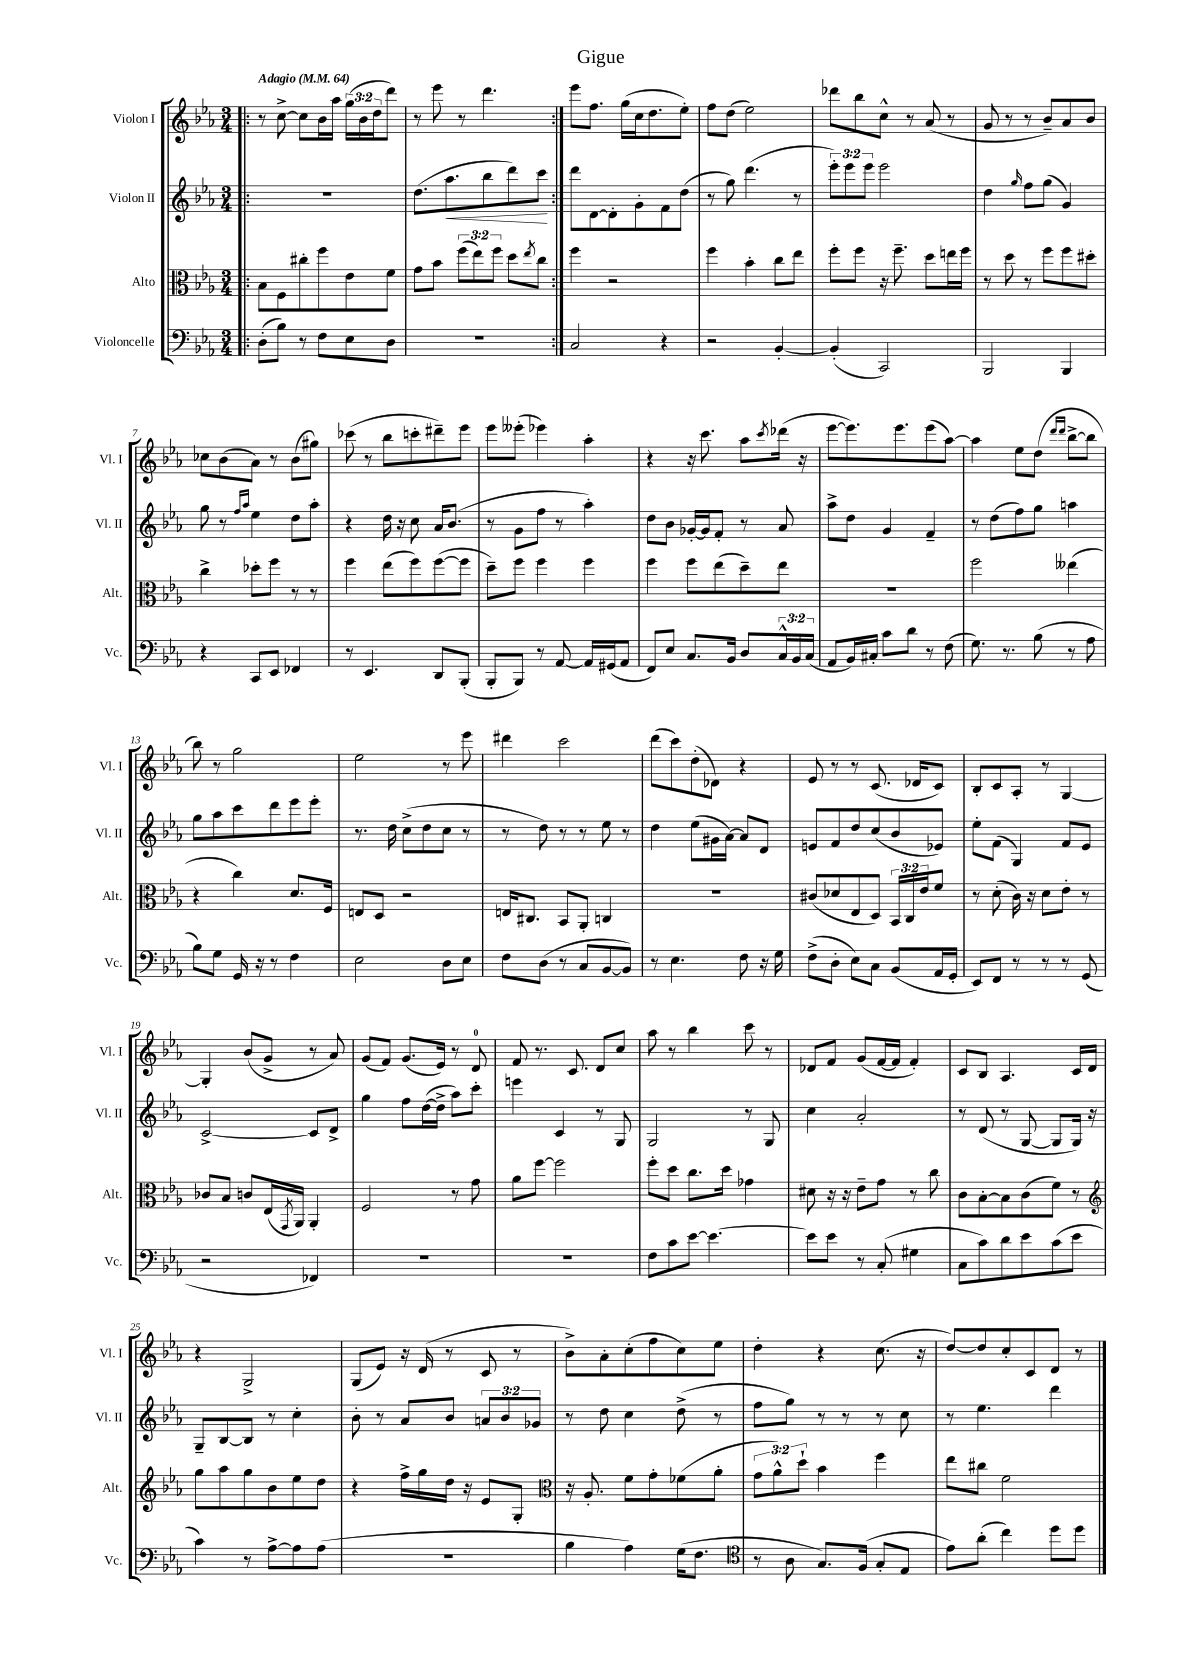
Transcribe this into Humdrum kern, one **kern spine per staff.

**kern	**kern	**kern	**kern
*staff4	*staff3	*staff2	*staff1
*clefF4	*clefC3	*clefG2	*clefG2
*k[b-e-a-]	*k[b-e-a-]	*k[b-e-a-]	*k[b-e-a-]
*M3/4	*M3/4	*M3/4	*M3/4
*MM64	*MM64	*MM64	*MM64
=!|:	=!|:	=!|:	=!|:
(8D'	8B-	2.r	8r
8B-)	8F	.	[8cc^
8r	8cc#'	.	8cc]
8F	8ff	.	16b-
.	.	.	16aa-
8E-	8e-	.	(24gg
.	.	.	24b-
.	.	.	24dd
8D	8f	.	8ddd)
=	=	=	=
2.r	8g	(8.dd	8r
.	8b-	.	8eee-
.	.	8.aa-	.
.	(12ff	.	8r
.	12ee-)	.	.
.	.	8bb-	4.ddd
.	12ff	.	.
.	8dd	8ddd)	.
.	8qee-	.	.
.	8cc	8ccc	.
=:|!	=:|!	=:|!	=:|!
2C	4ff	8ddd	8eee-
.	.	[8d	8.ff
.	2r	8d']	.
.	.	.	(16gg
.	.	8g'	16cc
.	.	.	8.dd
4r	.	8f	.
.	.	(8dd	8ee-')
=	=	=	=
2r	4ff	8r	8ff
.	.	8gg)	(8dd
.	4b-'	(4.ddd	2ee-)
[4BB-'	8cc	.	.
.	8ee-	8r	.
=	=	=	=
(4BB-']	8ff'	12eee-')	8ddd-
.	.	12eee-	.
.	8ff	.	8bb-
.	.	12eee-	.
2CC)	16r	2eee-	8cc^^
.	8.ff~	.	.
.	.	.	8r
.	8dd	.	(8a-
.	16ee	.	8r
.	16ff	.	.
=	=	=	=
2BBB-	8r	4dd	8g
.	8dd	.	8r
.	.	16qqgg	.
.	8r	8ff	8r
.	8ff	(8gg	8b-~)
4BBB-	8ff	4g)	8a-
.	8dd#'	.	8b-
=	=	=	=
4r	4cc^	8gg	8cc-
.	.	8r	(8b-
.	.	16qqff	.
.	.	16qqaa-	.
8CC	8dd-'	4ee-	8a-)
8EE-	8ff	.	8r
4FF-	8r	8dd	(8b-
.	8r	8aa-'	8gg#)
=	=	=	=
8r	4ff	4r	(8ccc-
4.EE-	.	.	8r
.	(8ee-	16dd	8bb-
.	.	16r	.
.	8ff)	8cc	8ccc'
8DD	([8ff	16a-	8ddd#~)
.	.	(8.b-	.
(8BBB-'	8ff]	.	8eee-
=	=	=	=
8BBB-'	8dd~)	8r	8eee-
8BBB-)	8ff	8g	(8eee--'
8r	4ff	8ff	4eee-)
[8AA-	.	8r	.
16AA-]	4ff	4aa-')	4aa-'
(16GG#	.	.	.
8AA-	.	.	.
=	=	=	=
8FF)	4ff	8dd	4r
8E-	.	8b-	.
8.C	8ff	[16g-'	16r
.	.	16g-]	8.ccc
.	(8ee-	8f'	.
16BB-	.	.	.
8D	8dd~)	8r	8aa-
.	.	.	8qccc
24C^^	8ee-	8a-	(16ddd-
24BB-	.	.	.
.	.	.	16r
(24C	.	.	.
=	=	=	=
8AA-	2.r	8aa-^	[8eee-
16BB-)	.	8dd	8.eee-])
16C#'	.	.	.
8c	.	4g	.
.	.	.	8.eee-
8d	.	.	.
8r	.	4f~	(8eee-
(8F	.	.	[8aa-)
=	=	=	=
8.G)	2ff	8r	4aa-]
.	.	(8dd	.
8.r	.	.	.
.	.	8ff)	8ee-
(8B-	.	8gg	(8dd
.	.	.	16qqddd
.	.	.	16qqddd
8r	(4ee--	4aa	[8bb-^
8A-	.	.	8bb-]
=	=	=	=
8B-)	4r	8gg	8bb-)
8G	.	8aa-	8r
16GG	4cc)	8ccc	2gg
16r	.	.	.
8r	.	8ddd	.
4F	8.d	8eee-	.
.	.	8eee-'	.
.	16F	.	.
=	=	=	=
2E-	8E	8.r	2ee-
.	8D	.	.
.	.	16dd	.
.	2r	(8cc^	.
.	.	8dd	.
8D	.	8cc	8r
8E-	.	8r	8eee-
=	=	=	=
8F	16E	8r	4ddd#
.	8.C#	.	.
(8D	.	8dd)	.
8r	8BB-	8r	2ccc
8C	8AA-'	8r	.
[8BB-	4C	8ee-	.
8BB-])	.	8r	.
=	=	=	=
8r	2.r	4dd	(8ddd
4.E-	.	.	8ccc)
.	.	(8ee-	(8dd'
.	.	16g#	8d-)
.	.	[16a-)	.
8F	.	8a-]	4r
16r	.	8d	.
16G	.	.	.
=	=	=	=
(8F^	(8c#	8e	8e-
8D'	8d-	8f	8r
8E-)	8E-	8dd	8r
8C	8D)	(8cc	(8.c
(8BB-	24BB-	8b-	.
.	24C	.	.
.	.	.	16d-
.	24e-	.	.
16AA-	8f	8e-)	8c)
16GG'	.	.	.
=	=	=	=
8EE-)	8r	8ee-'	8B-'
8FF	(8d'	(8f	8c
8r	16c)	4G)	8A-'
.	16r	.	.
8r	8d	.	8r
8r	8e-'	8f	[4G
(8GG	8r	8e-	.
=	=	=	=
2r	8c-	[2c^	4G']
.	8B-	.	.
.	8c	.	(8b-
.	(16E-	.	8g^
.	8qGG	.	.
.	16AA-)	.	.
4FF-)	4AA-'	8c]	8r
.	.	8d^	8a-)
=	=	=	=
2.r	2F	4gg	(8g
.	.	.	8f)
.	.	8ff	(8.g
.	.	([16dd	.
.	.	16dd^]	16e-)
.	8r	8aa-)	8r
.	8g	8ccc'	8d
=	=	=	=
2.r	8a-	4eee	8f
.	[8ff	.	8.r
.	2ff]	4c	.
.	.	.	8.c
.	.	8r	8d
.	.	8G	8cc
=	=	=	=
8F	8ff'	2G	8aa-
8c	8dd	.	8r
[8e-	8.cc	.	4bb-
4.e-_	.	.	.
.	16dd	.	.
.	4g-	8r	8ccc
.	.	8G	8r
=	=	=	=
8e-]	8d#	4cc	8d-
8e-	16r	.	8f
.	16r	.	.
8r	8e-~	2a-'	(8g
(8C'	8g	.	[16f
.	.	.	16f]
4G#	8r	.	4f')
.	8cc	.	.
=	=	=	=
8C	8c	8r	8c
8c)	[8B-'	(8d	8B-
8d	8B-]	8r	4.A-
8e-	(8c	[8G	.
(8c	8f)	8G]	.
8e-	8r	16G)	16c
.	.	16r	16d
=	=	=	=
*	*clefG2	*	*
4c)	8gg	8G~	4r
.	8aa-	[8B-	.
8r	8gg	8B-]	2G^
[8A-^	8b-	8r	.
8A-]	8ee-	4cc'	.
(8A-	8dd	.	.
=	=	=	=
2.r	4r	8b-'	(8G
.	.	8r	8e-)
.	16ff^	8a-	16r
.	16gg	.	(16d
.	16dd	8b-	8r
.	16r	.	.
.	8e-	12a	8c
.	.	12b-	.
.	8G'	.	8r
.	.	12g-	.
=	=	=	=
*	*clefC3	*	*
4B-	16r	8r	8b-^)
.	8.A-'	.	.
.	.	8dd	8a-'
4A-)	8f	4cc	(8cc'
.	8g'	.	8ff
(16G	(8f-	(8dd^	8cc)
8.F	.	.	.
.	8a-'	8r	8ee-
=	=	=	=
*clefC4	*	*	*
8r	12g	8ff	4dd'
.	12a-^^)	.	.
8A-	.	8gg)	.
.	12dd`	.	.
8.G)	4b-	8r	4r
.	.	8r	.
(16F	.	.	.
8G'	4ff	8r	(8.cc
8E-	.	8cc	.
.	.	.	16r
=	=	=	=
8e-)	8ee-	8r	[8dd)
(8a-'	8cc#	4.ee-	8dd]
4cc)	2f	.	8cc'
.	.	.	8c
8dd	.	4ddd	8d
8dd	.	.	8r
==	==	==	==
*-	*-	*-	*-
